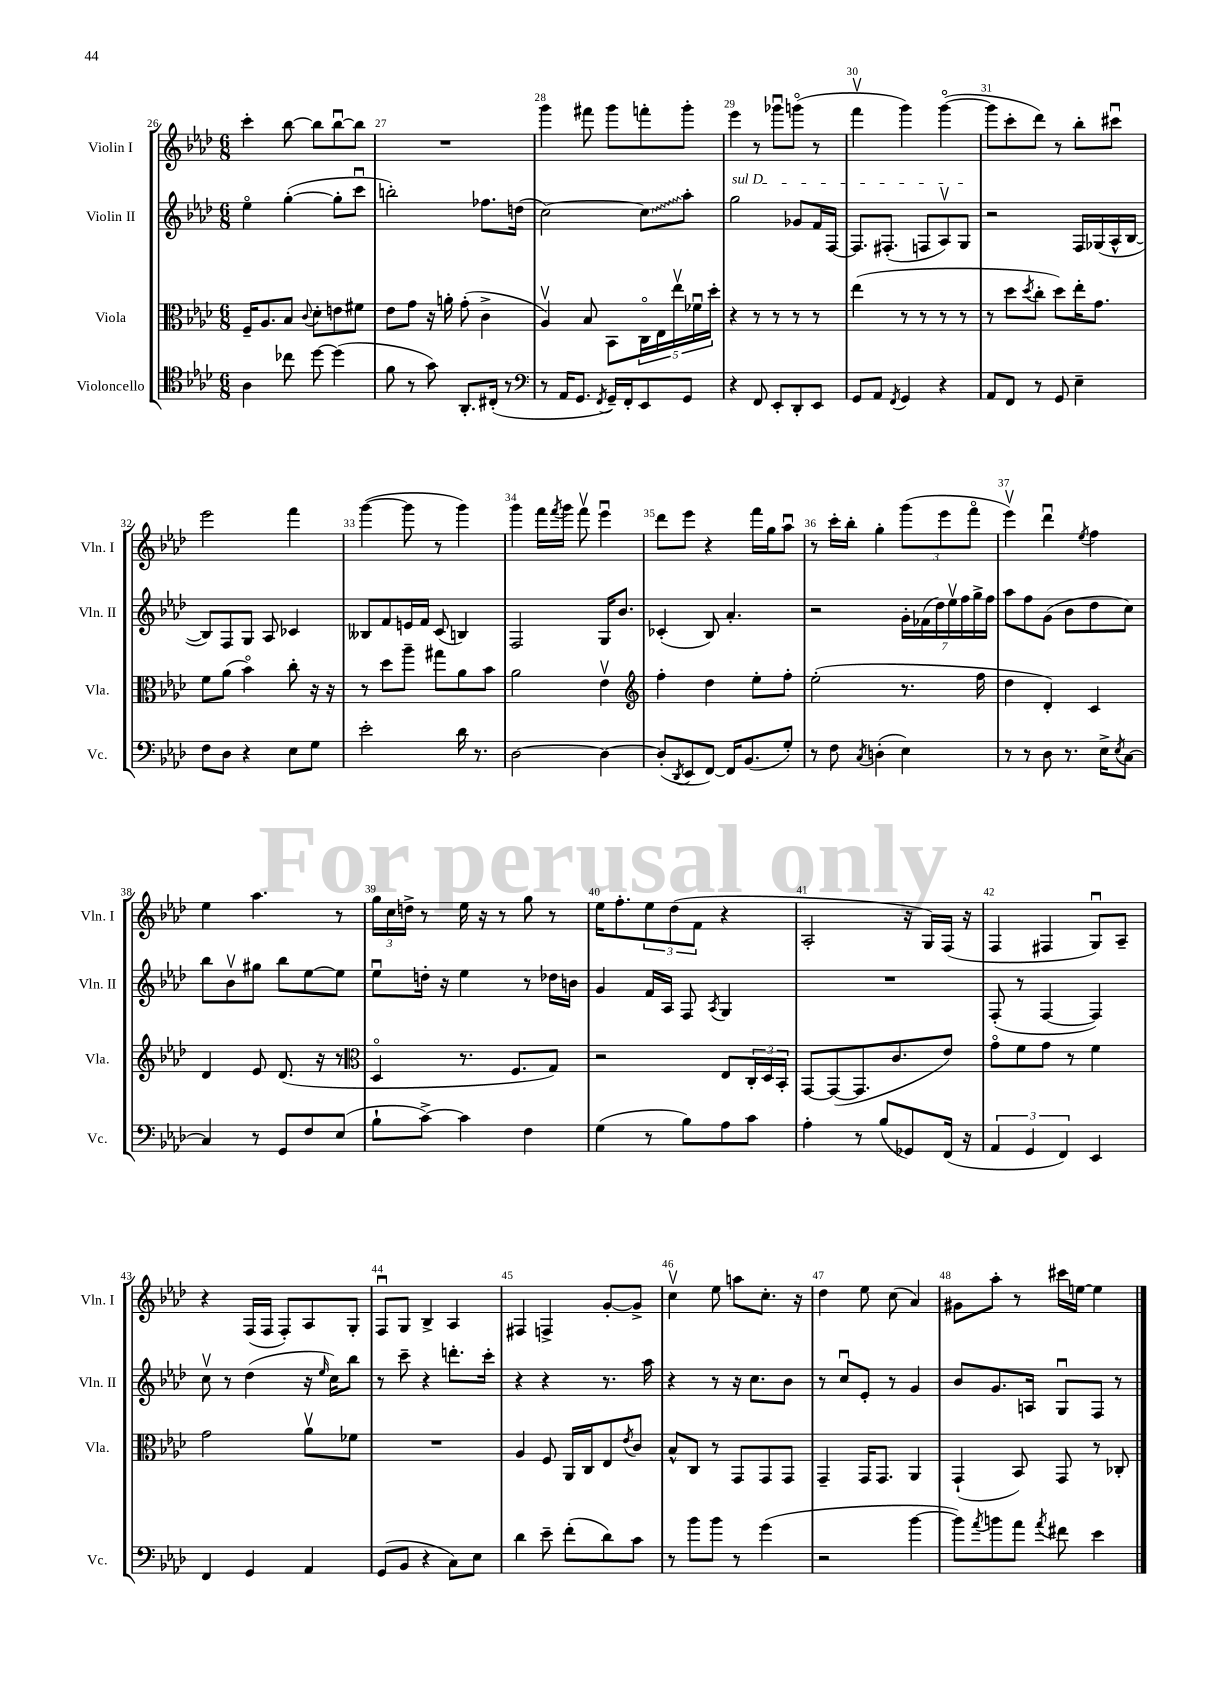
<<
\new StaffGroup <<
\new Staff = "s0" \with { instrumentName = "Violin I" shortInstrumentName = "Vln. I" } {
    \clef treble \key aes \major \numericTimeSignature \time 6/8
    c'''4-. bes''8~ bes''8 bes''8~\downbow bes''8 |
    R2. |
    g'''4 fis'''8 g'''8 f'''8-. g'''8-. |
    ees'''4 r8 ges'''8\downbow g'''8\flageolet( r8 |
    f'''4\upbow g'''4) g'''4~\flageolet( |
    g'''8 c'''8-. des'''8) r8 bes''8-. cis'''8\downbow |
    ees'''2 f'''4 |
    g'''4~( g'''8 r8 g'''4) |
    g'''4 f'''16 \acciaccatura { f'''8 } g'''16 f'''8\upbow ees'''4\downbow |
    des'''8 ees'''8 r4 f'''16 g''16 aes''8\downbow |
    r8 c'''16-. bes''16-. g''4-. \tuplet 3/2 { g'''8( ees'''8 f'''8\flageolet } |
    ees'''4\upbow) des'''4\downbow \acciaccatura { ees''8 } f''4 |
    ees''4 aes''4. r8 |
    \tuplet 3/2 { g''16 c''16 d''16-> } r8 ees''16 r16 r8 g''8 r8 |
    ees''16 f''8.-. \tuplet 3/2 { ees''8 des''8( f'8 } r4 |
    aes2-. r16 g16) f16( r16 |
    f4 fis4 g8\downbow) aes8-- |
    r4 f16( f16 f8-.) aes8 g8-. |
    f8\downbow g8 bes4-> aes4 |
    fis4 f4-> g'8~-. g'8-> |
    c''4\upbow ees''8 a''8 c''8.-. r16 |
    des''4 ees''8 c''8( aes'4) |
    gis'8 aes''8-. r8 cis'''16 e''16~ e''4 \bar "|." |
}
\new Staff = "s1" \with { instrumentName = "Violin II" shortInstrumentName = "Vln. II" } {
    \clef treble \key aes \major \numericTimeSignature \time 6/8
    ees''4\flageolet g''4~-.( g''8-. c'''8\downbow |
    b''2-.) fes''8. d''16( |
    c''2~) \once \override Glissando.style = #'zigzag c''8\glissando aes''8-. |
    \once \override TextSpanner.bound-details.left.text = \markup { \italic "sul D" } g''2\startTextSpan ges'8 f'16 f16~ |
    f8. fis8.-.( f8 aes8\upbow) g8\stopTextSpan |
    r2 f16 ges16( aes16-^ bes16~ |
    bes8) f8 g8 aes8 ces'4 |
    beses8 f'8 e'16 f'16 c'8( b4) |
    f2 g16 bes'8. |
    ces'4-.( bes8) aes'4.-. |
    r2 \tuplet 7/4 { g'16-. fes'16( des''16) ees''16\upbow f''16 g''16-> f''16 } |
    aes''8 f''8 g'8( bes'8 des''8 c''8) |
    bes''8 bes'8\upbow gis''8 bes''8 ees''8~ ees''8 |
    ees''8\downbow d''16-. r16 ees''4 r8 des''16 b'16 |
    g'4 f'16 aes16 f8 \acciaccatura { aes8 } g4 |
    R2. |
    f8-.( r8 f4~ f4) |
    c''8\upbow r8 des''4( r16 \grace { ees''16 } c''16) bes''8 |
    r8 c'''8-- r4 d'''8.-. c'''16-. |
    r4 r4 r8. aes''16 |
    r4 r8 r16 c''8. bes'8 |
    r8 c''8\downbow ees'8-. r8 g'4 |
    bes'8 g'8. a16 g8\downbow f8 r8 \bar "|." |
}
\new Staff = "s2" \with { instrumentName = "Viola" shortInstrumentName = "Vla." } {
    \clef alto \key aes \major \numericTimeSignature \time 6/8
    f16-- aes8. bes8 \appoggiatura { c'8 } des'8-. e'8 fis'8 |
    ees'8 g'8 r16 a'16-. g'8-.( c'4-> |
    aes4\upbow) bes8 bes,8 \tuplet 5/4 { c16\flageolet ees16 ees''16\upbow fes'16\downbow des''16-. } |
    r4 r8 r8 r8 r8 |
    ees''4( r8 r8 r8 r8 |
    r8 des''8 \acciaccatura { des''8 } c''8-. des''8) ees''16-. g'8. |
    f'8 aes'8( bes'4\flageolet) c''8-. r16 r16 |
    r8 des''8 aes''8-- gis''8 aes'8 bes'8 |
    aes'2 ees'4\upbow |
    \clef treble f''4-. des''4 ees''8-. f''8-. |
    ees''2-.( r8. f''16 |
    des''4 des'4-.) c'4 |
    des'4 ees'8 des'8.( r16 r8 |
    \clef alto des4\flageolet r8. f8. g8) |
    r2 ees8 \tuplet 3/2 { c16-. des16 bes,16-. } |
    g,8~ g,8~( g,8. c'8. ees'8) |
    g'8\flageolet f'8 g'8 r8 f'4 |
    g'2 aes'8\upbow fes'8 |
    R2. |
    aes4 f8 aes,16 c16 ees8 \acciaccatura { ees'8 } c'8 |
    bes8-^ c8 r8 g,8 g,8 g,8 |
    g,4-- g,16 g,8. aes,4 |
    g,4-!( bes,8) g,8 r8 ces8-. \bar "|." |
}
\new Staff = "s3" \with { instrumentName = "Violoncello" shortInstrumentName = "Vc." } {
    \clef tenor \key aes \major \numericTimeSignature \time 6/8
    aes4 ces''8 des''8~ des''4( |
    f'8 r8 g'8) aes,8.-. cis16-.( r8 |
    \clef bass r8 aes,16 g,8. \acciaccatura { f,8 } g,16--) f,16-. ees,8 g,8 |
    r4 f,8 ees,8-. des,8-. ees,8 |
    g,8 aes,8 \acciaccatura { f,8 } g,4 r4 |
    aes,8 f,8 r8 g,8 ees4-- |
    f8 des8 r4 ees8 g8 |
    ees'2-. des'16 r8. |
    des2~ des4~ |
    des8-.( \acciaccatura { des,8 } ees,8 f,8~) f,16 bes,8.( g8-.) |
    r8 f8 \acciaccatura { c8 } d4-.( ees4) |
    r8 r8 des8 r8. ees16-> \acciaccatura { ees8 } c8~ |
    c4 r8 g,8 f8 ees8( |
    bes8-! c'8~->) c'4 f4 |
    g4( r8 bes8) aes8 c'8 |
    aes4-. r8 bes8( ges,8) f,16( r16 |
    \tuplet 3/2 { aes,4 g,4 f,4) } ees,4 |
    f,4 g,4 aes,4 |
    g,8( bes,8 r4 c8) ees8 |
    des'4 ees'8-- f'8-.( des'8) c'8 |
    r8 bes'8 bes'8 r8 g'4( |
    r2 bes'4~ |
    bes'8) \acciaccatura { aes'8 } b'8 aes'8 \acciaccatura { aes'8 } fis'8 ees'4 \bar "|." |
}
>>
>>
\layout { \context { \Score currentBarNumber = #26 \override BarNumber.break-visibility = ##(#f #t #t) barNumberVisibility = #all-bar-numbers-visible } }
